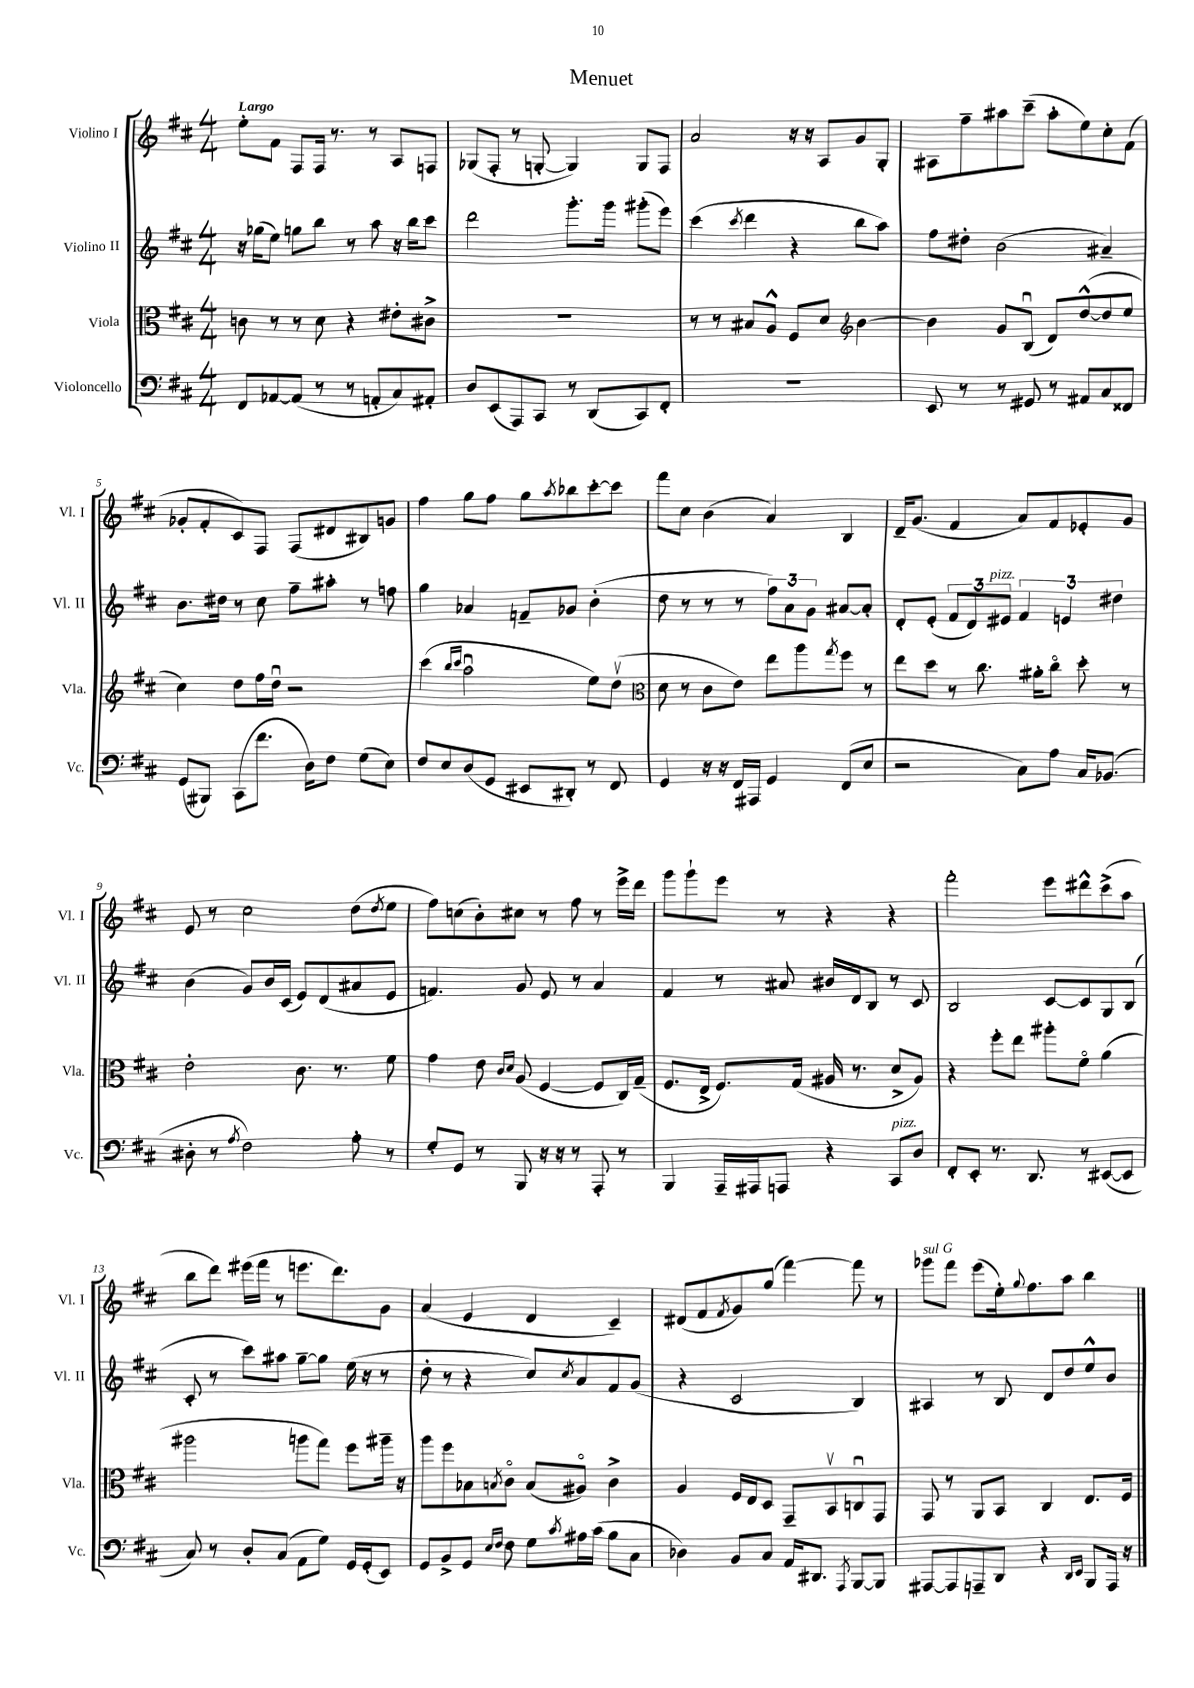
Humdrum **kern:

**kern	**kern	**kern	**kern
*part4	*part3	*part2	*part1
*staff4	*staff3	*staff2	*staff1
*I"Violoncello	*I"Viola	*I"Violino II	*I"Violino I
*I'Vc.	*I'Vla.	*I'Vl. II	*I'Vl. I
*clefF4	*clefC3	*clefG2	*clefG2
*k[f#c#]	*k[f#c#]	*k[f#c#]	*k[f#c#]
*M4/4	*M4/4	*M4/4	*M4/4
=1	=1	=1	=1
!	!	!	!LO:TX:a:B:t=Largo
8FF#/L	8cn\	16r	8ee'\L
.	.	(16gg-X\KL	.
[8AA-X/	8r	8ee\J)	8f#\J
(8AA-/J]	8r	8ggn\L	8F#/L
8r	8d\	8bb\J	16F#/Jk
.	.	.	8.r
8r	4r	8r	.
8AAn'/L	.	8aa\	8r
8C#/)	8e#X'\L	16r	8A/L
.	.	16bb\KL	.
8AA#X'/J	8c#X^\J	8ccc#\J	8Fn/J
=2	=2	=2	=2
8D/L	1r	2ddd\	(8G-X/L
(8EE/	.	.	8F#'/J
8AAA/)	.	.	8r
8CC#/J	.	.	[8Gn'/
8r	.	8.ggg'\L	4G/])
(8DD/L	.	.	.
.	.	16ggg\Jk	.
8CC#/)	.	(8ggg#X'\L	8G/L
8FF#'/J	.	8eee\J)	8F#/J
=3	=3	=3	=3
1r	8r	(4ccc#\	2a/
.	8r	.	.
.	.	8qccc#/	.
.	8B#X/L	4ddd\	.
.	8A^^/J	.	.
.	8F#/L	4r	16r
.	.	.	16r
.	8d/J	.	8A/L
*	*clefG2	*	*
.	[4b\	8bb\L	8g/
.	.	8aa\J)	8G'/J
=4	=4	=4	=4
8EE/	4b\]	8ff#\L	8A#X\L
8r	.	8dd#X'\J	8ff#~\
8r	8g/L	(2b\	8aa#X\
8GG#X/	(8Bu/J	.	(8ccc#~\J
8r	8d/L)	.	8aa#'\L
8AA#X/L	([8dd^^/	.	8ee\)
8C#/	8dd/]	4a#X~/)	8cc#'\
8FF##X/J	8ee/J	.	(8f#\J
!!LO:LB:g=z
=5	=5	=5	=5
(8GG/L	4cc#\)	8.b\L	8g-X'/L
8BBB#X/J)	.	.	8f#'/
.	.	16dd#X\Jk	.
(8CC#\L	8dd\L	8r	8c#/)
8.f#\J	16ff#\L	8cc#\	8F#/J
.	16ddu\JJ	.	.
.	2r	8ff#~\L	(8F#/L
16D\KL)	.	.	.
8F#\J	.	8aa#X'\J	8d#X/
(8G\L	.	8r	8B#X/)
8E\J)	.	8ffn\	8gn/J
=6	=6	=6	=6
8F#/L	(4ccc#\	4gg\	4ff#\
8E/	.	.	.
.	16qqbb/LL	.	.
.	16qqccc#/JJ	.	.
(8D/	2aau\	4a-X/	8gg\L
8GG/J	.	.	8ff#\J
8EE#X/L	.	8fn~/L	8gg\L
.	.	.	8qaa/
8DD#X'/J)	.	8g-X/J	8bb-X\
8r	8ee\L)	(4b'\	[8ccc#'\
8FF#/	(8ddv\J	.	8ccc#\J]
=7	=7	=7	=7
*	*clefC3	*	*
4GG/	8d\	8dd\	8fff#\L
.	8r	8r	8cc#\J
16r	8c#\L	8r	(4b\
16r	.	.	.
16FF#/LL	8e\J)	8r	.
16AAA#X/JJ	.	.	.
4GG/	8ee\L	12ff#\L)	4a/)
.	.	12a\	.
.	8aa\	.	.
.	.	12g\J	.
.	8qgg/	.	.
(8FF#/L	8ff#\J	[8a#X/L	4B/
8E/J	8r	8a#'/J]	.
=8	=8	=8	=8
2r	8ee\L	8d'/L	16d~/KL
.	.	.	(8.g/J
.	8dd\J	(8e'/J	.
.	8r	12f#/L	4f#/
.	.	12d/)	.
.	8.cc#\	.	.
!	!	!LO:TX:a:i:t=pizz.	!
.	.	12e#X/J	.
8C#\L)	.	6f#/	8a/L)
.	16a#X'\KL	.	.
8A\J	8cc#\J	.	8f#/
.	.	6en/	.
16C#/KL	8dd'\	.	8e-X'/
(8.BB-X/J	.	.	.
.	.	6dd#X\	.
.	8r	.	8g/J
!!LO:LB:g=z
=9	=9	=9	=9
8D#X'\	2e'\	(4b\	8e/
8r	.	.	8r
8qA/	.	.	.
2F#\)	.	8g/L)	2cc#\
.	.	16b/L	.
.	.	(16c#/JJ	.
.	8.c#\	8e/L)	.
.	.	(8d/	.
.	8.r	.	.
8A'\	.	8a#X/	(8dd\L
.	.	.	8qdd/
8r	8f#\	8e/J	8ee\J
=10	=10	=10	=10
8G'/L	4g\	4.fn/)	8ff#\L)
8GG/J	.	.	(8ccn\
8r	8e\	.	8b'\)
.	16qqc#/LL	.	.
.	16qqd/JJ	.	.
8BBB/	(8A/	8g/	8cc#X\J
16r	[4F#/	8e/	8r
16r	.	.	.
8r	.	8r	8ff#\
8AAA'/	8F#/L]	4a/	8r
8r	16C#/L)	.	16eee^\LL
.	(16G~/JJ	.	16ddd\JJ
=11	=11	=11	=11
4BBB/	8.F#/L	4f#/	8ggg\L
.	.	.	8ggg`\
.	16E^/Jk	.	.
16AAA~/LL	8.F#/L)	8r	8eee\J
16AAA#X/J	.	.	.
8AAAn/J	.	8a#X/	8r
.	(16G/Jk	.	.
4r	16A#X/	16b#X/LL	4r
.	8.r	16d/J	.
.	.	8B/J	.
!LO:TX:a:i:t=pizz.	!	!	!
8CC#/L	8d^/L	8r	4r
8D/J	8A#/J)	8c#/	.
=12	=12	=12	=12
8FF#'/L	4r	2B/	2fff#'\
8EE'/J	.	.	.
8.r	8ff#'\L	.	.
.	8ee\J	.	.
8.DD/	.	.	.
.	8aa#X'\L	[8c#/L	8eee\L
8r	8f#\J	8c#/]	8ddd#X^^\
([8EE#X/L	(4a\	8G/	(8ccc#^\
8EE#/J]	.	(8B/J	8aa\J
!!LO:LB:g=z
=13	=13	=13	=13
8C#/)	2aa#X\	8c#'/	8bb\L
8r	.	8r	8ddd\J)
8D'/L	.	8ccc#\L)	(16eee#X\LL
.	.	.	16fff#\JJ
(8C#/J	.	8aa#X\J	8r
8AA\L	8aan\L	[8gg~\L	8.eeen\L
8G\J)	8gg\J)	8gg\J]	.
.	.	.	8.ddd\)
16GG/LL	8ff#\L	(16ee\	.
(16GG'/J	.	16r	.
8EE/J)	16aa#X~\Jk	8r	8g\J
.	16r	.	.
=14	=14	=14	=14
8GG/L	8aa\L	8dd'\	(4a/
8BB^/	8ff#\	8r	.
8GG/J	8B-X\	4r	4e/
16qqE/LL	.	.	.
16qqF#/JJ	8qBn/	.	.
8F#\	8c#\J	.	.
8G\L	(8B/L	8cc#/L)	4d/
8qc#/	.	8qcc#/	.
16A#X\L	8A#X/J)	8a/	.
(16c#\JJ	.	.	.
8B\L	4c#^\	8f#/	4c#~/)
8C#\J	.	(8g/J	.
=15	=15	=15	=15
4D-X\)	4A/	4r	(8d#X/L
.	.	.	8f#/
.	.	.	8qf#/
8BB/L	16F#/LL	2c#/	8g/)
.	16E/J	.	.
8C#/J	8D/J	.	(8gg/J
16AA/KL	8GG~/L	.	[4fff#\)
8.DD#X/J	.	.	.
.	8BBv/	.	.
8qAAA/	.	.	.
[8BBB/L	8Cnu/	4B/)	8fff#\]
8BBB/J]	8GG/J	.	8r
=16	=16	=16	=16
!	!	!	!LO:TX:a:i:t=sul G
[8AAA#X/L	8GG/	4A#X/	8ggg-X\L
8AAA#/]	8r	.	8fff#\J
8AAAn~/	8AA/L	8r	(8eee\L
8DD/J	8BB/J	8B/	16ee'\k)
.	.	.	8qqgg/
.	.	.	8.ff#\
4r	4C#/	8d/L	.
.	.	8dd/	8aa\J
16qqDD/LL	.	.	.
16qqEE/JJ	.	.	.
8BBB/L	8.E/L	8ee^^/	4bb\
16AAA/Jk	.	8b/J	.
16r	16F#/Jk	.	.
==	==	==	==
*-	*-	*-	*-
